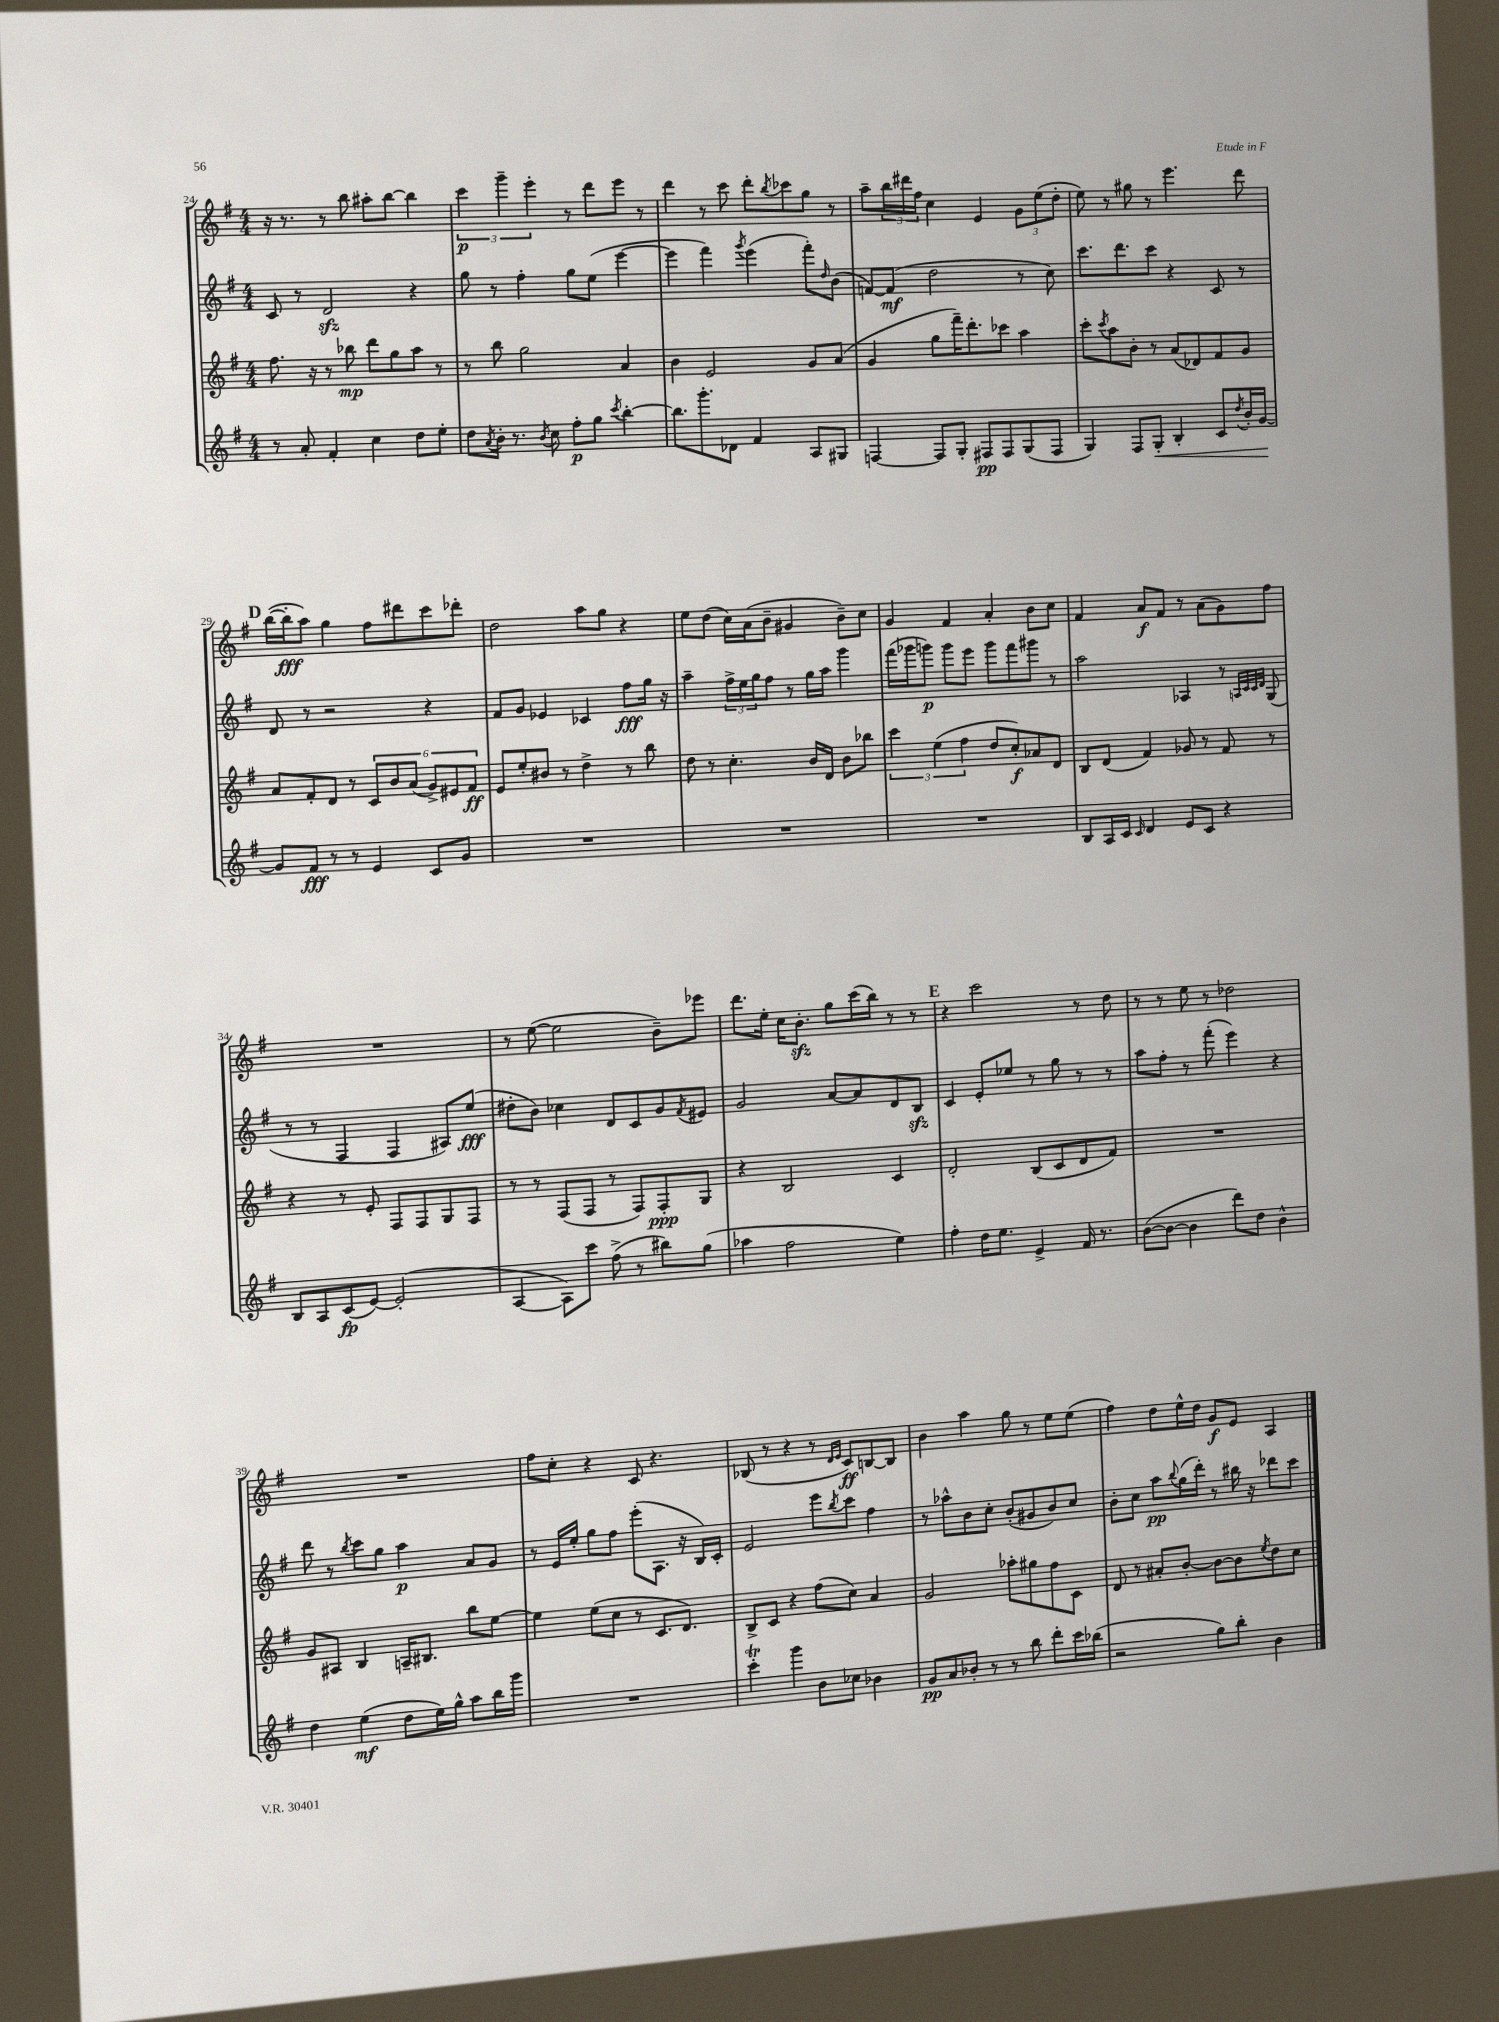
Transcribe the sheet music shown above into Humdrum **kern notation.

**kern	**dynam	**kern	**dynam	**kern	**dynam	**kern	**dynam
*part4	*part4	*part3	*part3	*part2	*part2	*part1	*part1
*staff4	*staff4	*staff3	*staff3	*staff2	*staff2	*staff1	*staff1
*clefG2	*	*clefG2	*	*clefG2	*	*clefG2	*
*k[f#]	*	*k[f#]	*	*k[f#]	*	*k[f#]	*
*M4/4	*	*M4/4	*	*M4/4	*	*M4/4	*
=24	=24	=24	=24	=24	=24	=24	=24
8r	.	8.ff#\	.	8c/	.	16r	.
.	.	.	.	.	.	8.r	.
8a'/	.	.	.	8r	.	.	.
.	.	16r	.	.	.	.	.
4f#'/	.	8r	.	2dzz/	.	8r	.
.	.	8bb-X\	mp	.	.	8bb\	.
4cc\	.	8ddd\L	.	.	.	8aa#X'\L	.
.	.	8gg\	.	.	.	[8bb\J	.
8dd\L	.	8aa\J	.	4r	.	4bb\]	.
8ee'\J	.	8r	.	.	.	.	.
=25	=25	=25	=25	=25	=25	=25	=25
8dd\L	.	8r	.	8gg\	.	6ccc\	p
8qa/	.	.	.	.	.	.	.
16b'\Jk	.	8bb\	.	8r	.	.	.
.	.	.	.	.	.	6ggg~\	.
8.r	.	.	.	.	.	.	.
.	.	2gg\	.	4ff#'\	.	.	.
.	.	.	.	.	.	6eee'\	.
8qb/	.	.	.	.	.	.	.
8cc\	.	.	.	.	.	.	.
8ff#'\L	p	.	.	8gg\L	.	8r	.
8gg\J	.	.	.	(8ee\J	.	8ddd\L	.
8qccc/	.	.	.	.	.	.	.
[4bb'\	.	4a/	.	[4eee\	.	8eee\J	.
.	.	.	.	.	.	8r	.
=26	=26	=26	=26	=26	=26	=26	=26
8.bb\L]	.	4b\	.	4eee\]	.	4ddd\	.
8.ggg'\	.	.	.	.	.	.	.
.	.	2e/	.	4fff#\)	.	8r	.
8d-X\J	.	.	.	.	.	8ccc\	.
.	.	.	.	8qggg/	.	.	.
4f#/	.	.	.	(4eee\	.	8ddd'\L	.
.	.	.	.	.	.	8qbb/	.
.	.	.	.	.	.	8ccc-X\	.
8A/L	.	8g/L	.	8fff#'\L)	.	8gg\J	.
.	.	.	.	16qqdd/	.	.	.
8G#X/J	.	(8a/J	.	(8b\J	.	8r	.
=27	=27	=27	=27	=27	=27	=27	=27
[4Fn/	.	4g/	.	[8fn/L)	.	8aa~\L	.
.	.	.	.	(8f/J]	mf	24bb\L	.
.	.	.	.	.	.	24ddd#X\	.
.	.	.	.	.	.	24ff#\JJ	.
8F/L]	.	8gg\L	.	2dd\	.	4cc\	.
8G'/J	.	16fff#~\K)	.	.	.	.	.
.	.	8.ddd'\	.	.	.	.	.
8F#X/L	pp	.	.	.	.	4e/	.
8F#/	.	8ccc-X\J	.	.	.	.	.
(8G/	.	4aa\	.	8r	.	12g\L	.
.	.	.	.	.	.	(12ee\	.
8F#/J	.	.	.	8cc\)	.	.	.
.	.	.	.	.	.	12dd'\J	.
=28	=28	=28	=28	=28	=28	=28	=28
4G/)	.	8ccc'\L	.	8.ccc\L	.	8ee\)	.
.	.	8qccc/	.	.	.	.	.
.	.	8aa\	.	.	.	8r	.
.	.	.	.	8.ddd\	.	.	.
8F#/L	.	8b'\J	.	.	.	8gg#X\	.
!	!LO:HP:b	!	!	!	!	!	!
8G'/J	<	8r	.	8ccc\J	.	8r	.
4B'/	.	(8a/L	.	4r	.	4.eee\	.
.	.	8d-X/)	.	.	.	.	.
8c/L	.	8f#/	.	8c/	.	.	.
8qdd/	.	.	.	.	.	.	.
16b'/L	.	8g/J	.	8r	.	8ddd\	.
[16g/JJ	.	.	.	.	.	.	.
.	[	.	.	.	.	.	.
!!LO:LB:g=z
!!LO:REH:place=s1:t=D
=29	=29	=29	=29	=29	=29	=29	=29
8g/L]	.	8a/L	.	8d/	.	([16bb\LL	.
.	.	.	.	.	.	16bb'\J]	fff
8f#/J	fff	8f#'/	.	8r	.	8aa\J)	.
8r	.	8d/J	.	2r	.	4gg\	.
8r	.	8r	.	.	.	.	.
4e/	.	12c/L	.	.	.	8ff#\L	.
.	.	12b/	.	.	.	.	.
.	.	.	.	.	.	8ddd#X\	.
.	.	(12a/J	.	.	.	.	.
8c/L	.	12g^/L)	.	4r	.	8ccc\	.
.	.	12e#X/	.	.	.	.	.
8g/J	.	.	.	.	.	8ddd-X'\J	.
.	.	12f#/J	ff	.	.	.	.
=30	=30	=30	=30	=30	=30	=30	=30
1r	.	8e/L	.	8f#/L	.	2dd\	.
.	.	8ee'/	.	8g/J	.	.	.
.	.	8b#X/J	.	4e-X/	.	.	.
.	.	8r	.	.	.	.	.
.	.	4dd^\	.	4c-X/	.	8aa\L	.
.	.	.	.	.	.	8gg\J	.
.	.	8r	.	8ff#\L	fff	4r	.
.	.	8bb\	.	16gg\Jk	.	.	.
.	.	.	.	16r	.	.	.
=31	=31	=31	=31	=31	=31	=31	=31
1r	.	8dd\	.	4aa~\	.	8ee\L	.
.	.	8r	.	.	.	(8dd\J	.
.	.	4.cc'\	.	24ff#^\LL	.	16cc\LL)	.
.	.	.	.	24ee\	.	.	.
.	.	.	.	.	.	(16a\J	.
.	.	.	.	24gg\J	.	.	.
.	.	.	.	8ff#\J	.	8b~\J	.
.	.	.	.	8r	.	4g#X/	.
.	.	16b/LL	.	16gg\LL	.	.	.
.	.	16d/JJ	.	16aa\JJ	.	.	.
.	.	8b\L	.	4ggg\	.	8b~\L)	.
.	.	8bb-X\J	.	.	.	8cc\J	.
=32	=32	=32	=32	=32	=32	=32	=32
1r	.	6ccc\	.	(16fff#\LL	.	4g/	.
.	.	.	.	16ggg-X\J	.	.	.
.	.	.	.	8gggn\J)	p	.	.
.	.	(6ee\	.	.	.	.	.
.	.	.	.	8ggg\L	.	4f#/	.
.	.	6ff#\	.	.	.	.	.
.	.	.	.	8eee\J	.	.	.
.	.	8dd/L	.	8ggg\L	.	4a'/	.
.	.	8cc'/)	f	8fff#\	.	.	.
.	.	8a-X/	.	8ggg#X\J	.	8b\L	.
.	.	8d/J	.	8r	.	8cc\J	.
=33	=33	=33	=33	=33	=33	=33	=33
8B/L	.	8B/L	.	2aa\	.	4f#/	.
16A/L	.	(8d/J	.	.	.	.	.
16c/JJ	.	.	.	.	.	.	.
16qqc/	.	.	.	.	.	.	.
4d/	.	4f#/)	.	.	.	8a/L	f
.	.	.	.	.	.	8f#/J	.
8e/L	.	8g-X/	.	4A-X/	.	8r	.
8c/J	.	8r	.	.	.	(8a\L	.
4r	.	8f#/	.	8r	.	8g\)	.
.	.	.	.	32qqAn/LLL	.	.	.
.	.	.	.	32qqc/	.	.	.
.	.	.	.	32qqc/	.	.	.
.	.	.	.	32qqd/JJJ	.	.	.
.	.	8r	.	(8G/	.	8ff#\J	.
!!LO:LB:g=z
=34	=34	=34	=34	=34	=34	=34	=34
8B/L	.	4r	.	8r	.	1r	.
8A/	.	.	.	8r	.	.	.
(8c/	fp	8r	.	4F#/	.	.	.
[8e/J)	.	8e'/	.	.	.	.	.
(2e'/]	.	8F#/L	.	4F#/	.	.	.
.	.	8F#/	.	.	.	.	.
.	.	8G/	.	8A#X/L)	.	.	.
.	.	8F#/J	.	(8ee/J	fff	.	.
=35	=35	=35	=35	=35	=35	=35	=35
[4A/	.	8r	.	8dd#X'\L	.	8r	.
.	.	8r	.	8b\J)	.	([8ee\	.
8A\L])	.	(8F#/L	.	4cc-X\	.	2ee\]	.
8ccc\J	.	8F#/J	.	.	.	.	.
(8ff#^\	.	8r	.	8d/L	.	.	.
8r	.	8F#/L)	.	8c/	.	.	.
8bb#X\L)	.	8F#'/	ppp	8g/	.	8b~\L)	.
.	.	.	.	8qf#/	.	.	.
(8gg\J	.	8G/J	.	8e#X/J	.	8eee-X\J	.
=36	=36	=36	=36	=36	=36	=36	=36
4aa-X\	.	4r	.	2g/	.	8.ddd\L	.
.	.	.	.	.	.	16ee'\Jk	.
2ff#\	.	2B/	.	.	.	16cc\KL	.
.	.	.	.	.	.	8.bzz'\J	.
.	.	.	.	[8a/L	.	8gg\L	.
.	.	.	.	8a/]	.	(16ccc\L	.
.	.	.	.	.	.	16bb\JJ)	.
4ee\)	.	4c/	.	8d/	.	8r	.
.	.	.	.	8Bzz/J	.	8r	.
!!LO:REH:place=s1:t=E
=37	=37	=37	=37	=37	=37	=37	=37
4ff#'\	.	2d'/	.	4c/	.	4r	.
16dd\KL	.	.	.	8e'/L	.	2ccc\	.
8.ee\J	.	.	.	.	.	.	.
.	.	.	.	8ee-X/J	.	.	.
4e^/	.	(8B/L	.	8r	.	.	.
.	.	8c/	.	8gg\	.	.	.
16f#/	.	8d/	.	8r	.	8r	.
8.r	.	.	.	.	.	.	.
.	.	8f#/J)	.	8r	.	8dd\	.
=38	=38	=38	=38	=38	=38	=38	=38
([8b\L	.	1r	.	8aa\L	.	8r	.
8b\J_	.	.	.	8ff#'\J	.	8r	.
4b\]	.	.	.	8r	.	8ee\	.
.	.	.	.	(8fff#'\	.	8r	.
8ddd\L)	.	.	.	4eee\)	.	2dd-X\	.
8dd\J	.	.	.	.	.	.	.
4b^^\	.	.	.	4r	.	.	.
!!LO:LB:g=z
=39	=39	=39	=39	=39	=39	=39	=39
4dd\	.	8g/L	.	8ddd\	.	1r	.
.	.	8A#X/J	.	8r	.	.	.
.	.	.	.	8qbb/	.	.	.
(4ee\	mf	4B/	.	8ccc\L	.	.	.
.	.	.	.	8gg\J	.	.	.
8dd\L	.	16An~/KL	.	4aa\	p	.	.
.	.	8.B#X/J	.	.	.	.	.
16ee\L)	.	.	.	.	.	.	.
16gg^^\JJ	.	.	.	.	.	.	.
8aa\L	.	8bb\L	.	8a/L	.	.	.
16bb\L	.	[8ee\J	.	8g/J	.	.	.
16ggg\JJ	.	.	.	.	.	.	.
=40	=40	=40	=40	=40	=40	=40	=40
1r	.	4ee\]	.	8r	.	8ff#\L	.
.	.	.	.	16e/LL	.	8cc'\J	.
.	.	.	.	16ee'/JJ	.	.	.
.	.	(8ee\L	.	8gg\L	.	4r	.
.	.	8cc\J	.	8ff#\J	.	.	.
.	.	8r	.	(8eee'\L	.	8c/	.
.	.	8.c/L	.	8.A\J	.	4.r	.
.	.	8.d/J)	.	16r	.	.	.
.	.	.	.	16B/LL)	.	.	.
.	.	.	.	16c'/JJ	.	.	.
=41	=41	=41	=41	=41	=41	=41	=41
4cccT'\	.	8B^/L	.	2e/	.	(8B-X/	.
.	.	8c/J	.	.	.	8r	.
4ggg\	.	4r	.	.	.	4r	.
8b\L	.	(8ff#\L	.	8eee\L	.	8r	.
.	.	.	.	.	.	16qqd/LL	.
.	.	.	.	8qbb/	.	16qqe/JJ	.
8cc-X\J	.	8cc\J)	.	8ccc\J	.	8c/L)	ff
4b-X\	.	4a/	.	4ff#\	.	[8Bn/	.
.	.	.	.	.	.	8B/J]	.
=42	=42	=42	=42	=42	=42	=42	=42
8g/L	pp	2g/	.	8r	.	4b\	.
8a/	.	.	.	8aa-X^^\L	.	.	.
8b-X'/J	.	.	.	8b\	.	4aa\	.
8r	.	.	.	8cc'\J	.	.	.
8r	.	8aa-X'\L	.	(8b'/L	.	8gg\	.
8bb\	.	8gg#X\	.	8g#X/	.	8r	.
8ddd'\L	.	8ff#\	.	8b/)	.	8ee\L	.
16ccc\L	.	8c\J	.	8cc/J	.	(8ee\J	.
(16bb-X\JJ	.	.	.	.	.	.	.
=43	=43	=43	=43	=43	=43	=43	=43
2r	.	8d/	.	8b'\L	.	4ff#\)	.
.	.	8r	.	8cc\J	.	.	.
.	.	8a#X'/L	.	8aa\L	pp	8dd\L	.
.	.	.	.	8qqbb/	.	.	.
.	.	[8b'/J	.	(16gg\L	.	16ee^^\L	.
.	.	.	.	16ddd'\JJ)	.	16dd\JJ	.
8gg\L)	.	8b\L_	.	8r	.	8g/L	f
8bb'\J	.	8b\]	.	16bb#X\	.	8e/J	.
.	.	.	.	16r	.	.	.
.	.	8qee/	.	.	.	.	.
4b\	.	8dd\	.	8ddd-X\L	.	4A/	.
.	.	8cc\J	.	8ccc\J	.	.	.
==	==	==	==	==	==	==	==
*-	*-	*-	*-	*-	*-	*-	*-
